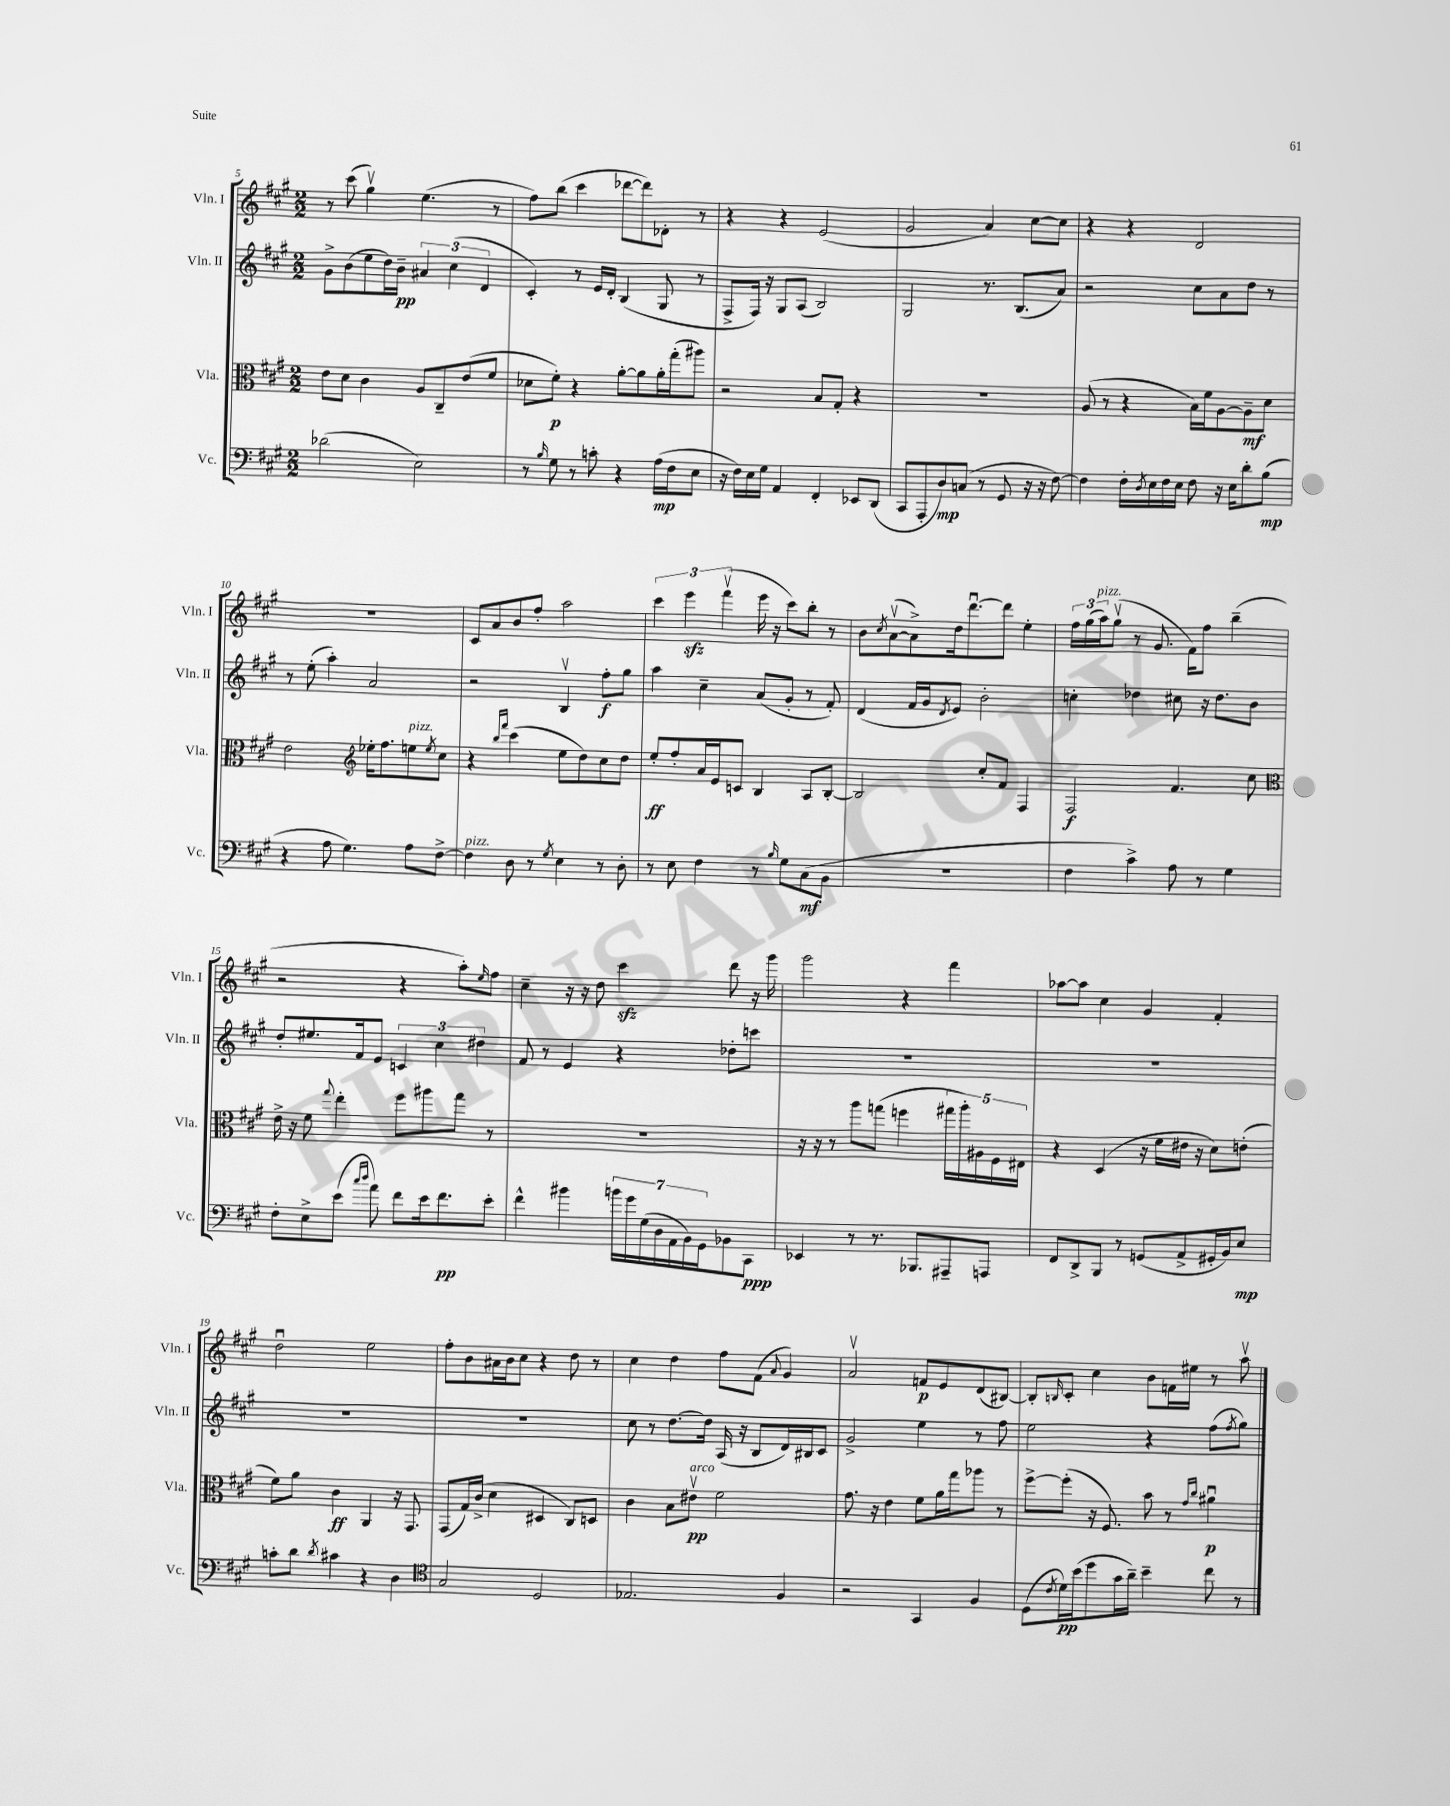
<<
\new StaffGroup <<
\new Staff = "s0" \with { instrumentName = "Vln. I" shortInstrumentName = "Vln. I" } {
    \clef treble \key a \major \numericTimeSignature \time 2/2
    r8 cis'''8( gis''4\upbow) e''4.( r8 |
    fis''8) b''8( cis'''4 des'''8~ des'''8) des'8-. r8 |
    r4 r4 e'2( |
    gis'2 a'4) cis''8~ cis''8 |
    r4 r4 d'2 |
    R1 |
    cis'8 a'8 b'8 fis''8-. a''2 |
    \tuplet 3/2 { cis'''4 e'''4\sfz fis'''4\upbow( } e'''16 r16 cis'''8) b''8-. r8 |
    b'8 \acciaccatura { cis''8 } a'8~\upbow( a'8->) d''16 d'''8.~\downbow d'''8 e''4-. |
    \tuplet 3/2 { fis''16 gis''16( a''16^\markup { \italic "pizz." }) } gis''8\upbow( r8 gis'8. fis'16) fis''8 b''4--( |
    r2 r4 a''8-.) \grace { e''16 } fis''8 |
    cis''4-- r16 r16 d''8 cis'''4\sfz d'''8 r16 gis'''16 |
    gis'''2 r4 fis'''4 |
    aes''8~ aes''8 cis''4 gis'4 fis'4-. |
    d''2\downbow e''2 |
    fis''8-. b'8 ais'16 b'16 cis''8 r4 d''8 r8 |
    cis''4 d''4 fis''8 fis'8( \appoggiatura { a'8 } gis'4) |
    a'2\upbow f'8\p e'8 d'8( bis8~) |
    bis8-. \grace { b16 } cis'8-. cis''4 b'8 f'16 eis''16 r8 a''8\upbow \bar "|." |
}
\new Staff = "s1" \with { instrumentName = "Vln. II" shortInstrumentName = "Vln. II" } {
    \clef treble \key a \major \numericTimeSignature \time 2/2
    gis'8-> b'8( e''8 d''16) b'16--\pp \tuplet 3/2 { ais'4 cis''4( d'4 } |
    cis'4-.) r8 e'16 d'16-. b4( gis8 r8 |
    fis8-> fis16) r16 gis8 a8( b2) |
    gis2 r8. b8.( a'8) |
    r2 cis''8 a'8 d''8 r8 |
    r8 e''8-.( a''4-.) a'2 |
    r2 b4\upbow fis''8-.\f gis''8 |
    a''4 cis''4-- a'8( gis'8-. r8 fis'8-.) |
    d'4( fis'16 gis'16 \acciaccatura { d'8 } e'8) b'2-. |
    c''4-. des''4 cis''8 r16 des''8. b'8 |
    d''8-. eis''8. fis'16 e'8 \tuplet 3/2 { c'4 cis''4 dis''4 } |
    fis'8 r8 e'4 r4 des''8-. c'''8 |
    R1 |
    R1 |
    R1 |
    R1 |
    cis''8 r8 d''8.~ d''16 a16( r16 b8 d'16) bis16 cis'8 |
    gis'2-> e''4 r8 fis''8 |
    e''2 r4 fis''8( \acciaccatura { fis''8 } gis''8) \bar "|." |
}
\new Staff = "s2" \with { instrumentName = "Vla." shortInstrumentName = "Vla." } {
    \clef alto \key a \major \numericTimeSignature \time 2/2
    e'8 d'8 cis'4 a8 cis8-- e'8( fis'8 |
    des'8 fis'8-.\p) r4 a'8~-. a'8 a'16-. gis''16-.( ais''8) |
    r2 b8 gis8-. r4 |
    R1 |
    a8( r8 r4 b16) fis'16 a8~ a8--\mf d'8 |
    e'2 \clef treble ees''16-. fis''8. e''8^\markup { \italic "pizz." } \acciaccatura { e''8 } cis''8 |
    r4 \grace { b''16 fis'''16 } cis'''4( e''8 d''8) cis''8 d''8 |
    e''8-.\ff fis''8-. a'16 e'16 c'8 b4 a8 b8~-. |
    b2 cis''8-. fis'8 fis4 |
    fis2\f fis'4. cis''8 |
    \clef alto e'16-> r16 fis'8 \appoggiatura { gis''8 } e''4-. fis''8 ais''8 gis''8 r8 |
    R1 |
    r16 r16 r8 a''8 g''8( f''4 \tuplet 5/4 { gis''16 a''16-.) ais16 fis16 eis16 } |
    r4 d4( r16 fis'16 eis'16 r16 d'8) e'8-.( |
    fis'8) a'8 cis'4\ff a,4 r16 gis,8. |
    gis,8( gis16) cis'16->( d'4 dis4 cis8) d8 |
    cis'4 b8 eis'8\upbow\pp^\markup { \italic "arco" } fis'2 |
    gis'8. r16 e'4 fis'8 a'16 gis''16 aes''8 r8 |
    fis''8~-> fis''8-.( r16 fis8.) b'8 r8 \grace { gis'16 cis''16 } ais'4\downbow\p \bar "|." |
}
\new Staff = "s3" \with { instrumentName = "Vc." shortInstrumentName = "Vc." } {
    \clef bass \key a \major \numericTimeSignature \time 2/2
    des'2( e2) |
    r8 \grace { b16 } gis8 r8 c'8-. r4 a16\mp( fis16 e8 |
    r16 fis16) e16 gis16 a,4 fis,4-. ees,8 d,8( |
    cis,8 a,,8-. d8\mp) c8( r8 gis,8 r16 r16 fis8~) |
    fis4 fis16-. \acciaccatura { d8 } e16 fis16 e16 fis8 r16 e16 d'8-. b8\mp( |
    r4 a8 gis4.) a8 fis8~-> |
    fis4^\markup { \italic "pizz." } d8 r8 \acciaccatura { gis8 } e4 r8 d8-. |
    r8 e8 fis4 r8 \grace { b16 } gis8 cis8\mf( b,8 |
    R1 |
    fis4 cis'4->) a8 r8 gis4 |
    fis8-. e8-> e'8( \grace { cis''16 d''16 } a'8) fis'8 e'16 fis'8.\pp e'8-. |
    fis'4-^ bis'4 \tuplet 7/4 { b'16 gis'16 gis16( d16 a,16 b,16) gis,16 } bes,8 cis,8\ppp |
    ees,4 r8 r8. bes,,8. ais,,8-- a,,8 |
    fis,8 d,8-> b,,8 r8 g,8( a,8-> gis,16-. b,16) e8\mp |
    c'8-. d'8 \acciaccatura { d'8 } cis'4 r4 d4 |
    \clef tenor gis2 d2 |
    ees2. fis4 |
    r2 gis,4 fis4 |
    d8( \acciaccatura { cis'8 } d'16\pp) b'16( d''8 gis'16 a'16--) b'4-- cis''8 r8 \bar "|." |
}
>>
>>
\layout { \context { \Score currentBarNumber = #5 } }
